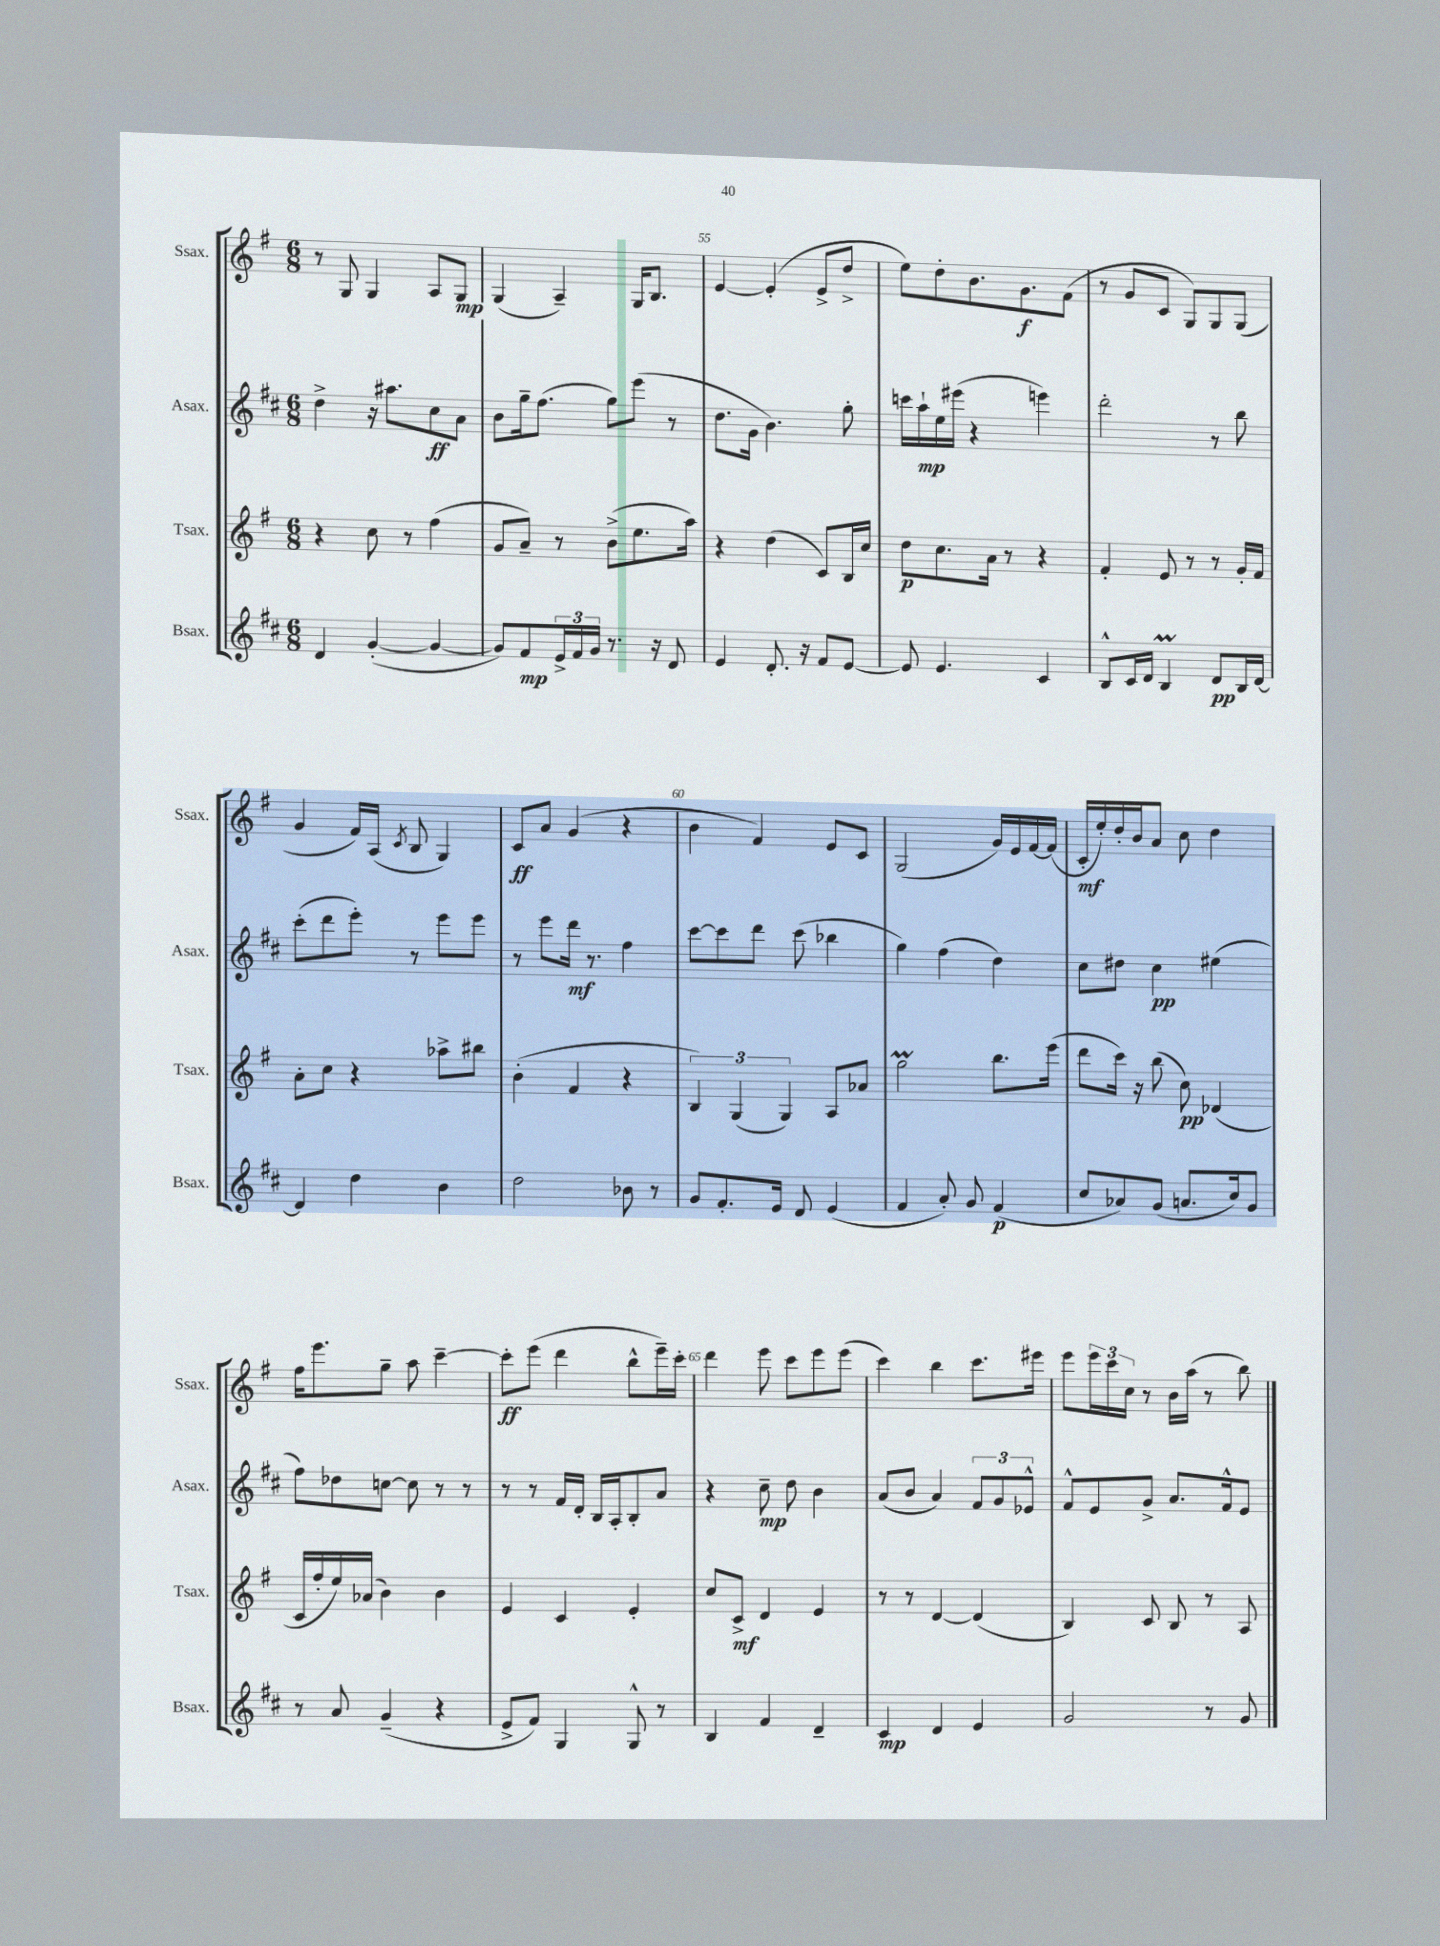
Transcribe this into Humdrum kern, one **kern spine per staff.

**kern	**dynam	**kern	**dynam	**kern	**dynam	**kern	**dynam
*part4	*part4	*part3	*part3	*part2	*part2	*part1	*part1
*staff4	*staff4	*staff3	*staff3	*staff2	*staff2	*staff1	*staff1
*I"Bsax.	*	*I"Tsax.	*	*I"Asax.	*	*I"Ssax.	*
*I'Bsax.	*	*I'Tsax.	*	*I'Asax.	*	*I'Ssax.	*
*clefG2	*	*clefG2	*	*clefG2	*	*clefG2	*
*k[f#c#]	*	*k[f#]	*	*k[f#c#]	*	*k[f#]	*
*M6/8	*	*M6/8	*	*M6/8	*	*M6/8	*
=53	=53	=53	=53	=53	=53	=53	=53
4d/	.	4r	.	4dd^\	.	8r	.
.	.	.	.	.	.	8G/	.
([4g'/	.	8cc\	.	16r	.	4G/	.
.	.	.	.	8.aa#X\L	.	.	.
.	.	8r	.	.	.	.	.
4g/_	.	(4ff#\	.	8cc#\	ff	8A/L	.
.	.	.	.	8a\J	.	8G/J	mp
=54	=54	=54	=54	=54	=54	=54	=54
8g/L])	.	8g/L	.	8b\L	.	(4G/	.
8f#/	mp	8a~/J)	.	16gg~\k	.	.	.
.	.	.	.	(8.ff#\J	.	.	.
24e^/L	.	8r	.	.	.	4A~/)	.
24f#/	.	.	.	.	.	.	.
24g/JJ	.	.	.	.	.	.	.
8.r	.	(8b^\L	.	8gg\L)	.	.	.
.	.	8.ee\	.	(8eee\J	.	16G/KL	.
16r	.	.	.	.	.	8.B/J	.
8d/	.	.	.	8r	.	.	.
.	.	16aa\Jk)	.	.	.	.	.
=55	=55	=55	=55	=55	=55	=55	=55
4e/	.	4r	.	8.dd\L	.	[4e/	.
.	.	.	.	16g\Jk	.	.	.
8.d'/	.	(4dd\	.	4.b\)	.	(4e'/]	.
16r	.	.	.	.	.	.	.
8f#/L	.	8c/L)	.	.	.	8e^/L	.
[8e/J	.	16B/L	.	8gg'\	.	8dd^/J	.
.	.	16cc/JJ	.	.	.	.	.
=56	=56	=56	=56	=56	=56	=56	=56
8e/]	.	8dd\L	p	16cccn\LL	.	8ee\L)	.
.	.	.	.	16aa`\	mp	.	.
4.e/	.	8.cc\	.	16ee\	.	8dd'\	.
.	.	.	.	(16eee#X\JJ	.	.	.
.	.	.	.	4r	.	8.b\	.
.	.	16a\Jk	.	.	.	.	.
.	.	8r	.	.	.	.	.
.	.	.	.	.	.	8.g\	f
4c#/	.	4r	.	4eeen\)	.	.	.
.	.	.	.	.	.	(8f#\J	.
=57	=57	=57	=57	=57	=57	=57	=57
8B^^/L	.	4f#'/	.	2ddd'\	.	8r	.
16c#/L	.	.	.	.	.	8g/L	.
16d/JJ	.	.	.	.	.	.	.
4BM/	.	8e/	.	.	.	8c/J	.
.	.	8r	.	.	.	8G/L)	.
8d/L	pp	8r	.	8r	.	8G/	.
16B/L	.	16g'/LL	.	8bb\	.	(8G/J	.
[16d/JJ	.	16f#/JJ	.	.	.	.	.
!!LO:LB:g=z
=58	=58	=58	=58	=58	=58	=58	=58
4d/]	.	8a'\L	.	(8ccc#'\L	.	4g/	.
.	.	8cc\J	.	8ddd\	.	.	.
4dd\	.	4r	.	8eee'\J)	.	16f#/LL)	.
.	.	.	.	.	.	(16A/JJ	.
.	.	.	.	.	.	8qc/	.
.	.	.	.	8r	.	8B/	.
4b\	.	8aa-X^\L	.	8eee\L	.	4G/)	.
.	.	8bb#X\J	.	8eee\J	.	.	.
=59	=59	=59	=59	=59	=59	=59	=59
2dd\	.	(4b'\	.	8r	.	8c/L	ff
.	.	.	.	8eee\L	.	8a/J	.
.	.	4f#/	.	16ddd\Jk	mf	(4g/	.
.	.	.	.	8.r	.	.	.
8b-X\	.	4r	.	4ff#\	.	4r	.
8r	.	.	.	.	.	.	.
=60	=60	=60	=60	=60	=60	=60	=60
8g/L	.	6B/)	.	[8ccc#\L	.	4b\	.
8.f#'/	.	.	.	8ccc#\]	.	.	.
.	.	(6G/	.	.	.	.	.
.	.	.	.	8ddd\J	.	4f#/)	.
16e/Jk	.	.	.	.	.	.	.
.	.	6G/)	.	.	.	.	.
8d/	.	.	.	(8ccc#\	.	.	.
(4e/	.	8A/L	.	4bb-X\	.	8e/L	.
.	.	8a-X/J	.	.	.	8c/J	.
=61	=61	=61	=61	=61	=61	=61	=61
4f#/	.	2ggM\	.	4gg\)	.	(2G/	.
8a'/)	.	.	.	(4ff#\	.	.	.
8g/	.	.	.	.	.	.	.
(4f#/	p	8.bb\L	.	4dd\)	.	16g/LL)	.
.	.	.	.	.	.	16e/	.
.	.	.	.	.	.	[16f#/	.
.	.	(16eee\Jk	.	.	.	(16f#/JJ]	.
=62	=62	=62	=62	=62	=62	=62	=62
8cc#/L	.	8ddd\L	.	8cc#\L	.	16c'/LL	mf
.	.	.	.	.	.	16ee'/)	.
8a-X/)	.	16ccc\Jk)	.	8dd#X\J	.	16dd'/	.
.	.	16r	.	.	.	16b/J	.
(8g/J	.	(8bb\	.	4cc#\	pp	8a/J	.
8.an/L	.	8cc\)	pp	.	.	8cc\	.
.	.	(4d-X/	.	(4ee#X\	.	4dd\	.
16cc#/k)	.	.	.	.	.	.	.
8g/J	.	.	.	.	.	.	.
!!LO:LB:g=z
=63	=63	=63	=63	=63	=63	=63	=63
8r	.	16c/LL	.	8ff#\L)	.	16ff#\KL	.
.	.	16ff#'/	.	.	.	8.eee\	.
8a/	.	16ee/)	.	8dd-X\	.	.	.
.	.	(16a-X/JJ	.	.	.	.	.
(4g~/	.	4b\)	.	[8ccn\J	.	8gg~\J	.
.	.	.	.	8cc\]	.	8aa\	.
4r	.	4b\	.	8r	.	[4ccc~\	.
.	.	.	.	8r	.	.	.
=64	=64	=64	=64	=64	=64	=64	=64
8e^/L	.	4e/	.	8r	.	8ccc'\L]	ff
8f#/J)	.	.	.	8r	.	(8eee\J	.
4G/	.	4c/	.	16f#/LL	.	4ddd\	.
.	.	.	.	16d'/JJ	.	.	.
.	.	.	.	16B/LL	.	.	.
.	.	.	.	16A'/J	.	.	.
8G^^/	.	4e'/	.	8B'/	.	8bb^^\L	.
8r	.	.	.	8a/J	.	16eee~\L)	.
.	.	.	.	.	.	16ccc'\JJ	.
=65	=65	=65	=65	=65	=65	=65	=65
4B/	.	8cc/L	.	4r	.	4ddd\	.
.	.	8c^/J	mf	.	.	.	.
4f#/	.	4d/	.	8cc#~\	mp	8eee\	.
.	.	.	.	8dd\	.	8ccc\L	.
4d~/	.	4e/	.	4b\	.	8eee\	.
.	.	.	.	.	.	(8eee\J	.
=66	=66	=66	=66	=66	=66	=66	=66
4c#/	mp	8r	.	(8a/L	.	4ccc\)	.
.	.	8r	.	8b/J	.	.	.
4d/	.	[4d/	.	4a/)	.	4bb\	.
4e/	.	(4d/]	.	12f#/L	.	8.ccc\L	.
.	.	.	.	12g/	.	.	.
.	.	.	.	12e-X^^/J	.	.	.
.	.	.	.	.	.	16eee#X\Jk	.
=67	=67	=67	=67	=67	=67	=67	=67
2g/	.	4B/)	.	8f#^^/L	.	8eee\L	.
.	.	.	.	8e/	.	24eee\L	.
.	.	.	.	.	.	24ccc\	.
.	.	.	.	.	.	24cc\JJ	.
.	.	8c/	.	8g^/J	.	8r	.
.	.	8B/	.	8.a/L	.	16b\LL	.
.	.	.	.	.	.	(16aa\JJ	.
8r	.	8r	.	.	.	8r	.
.	.	.	.	16f#^^/k	.	.	.
8g/	.	8A/	.	8e/J	.	8bb\)	.
==	==	==	==	==	==	==	==
*-	*-	*-	*-	*-	*-	*-	*-
